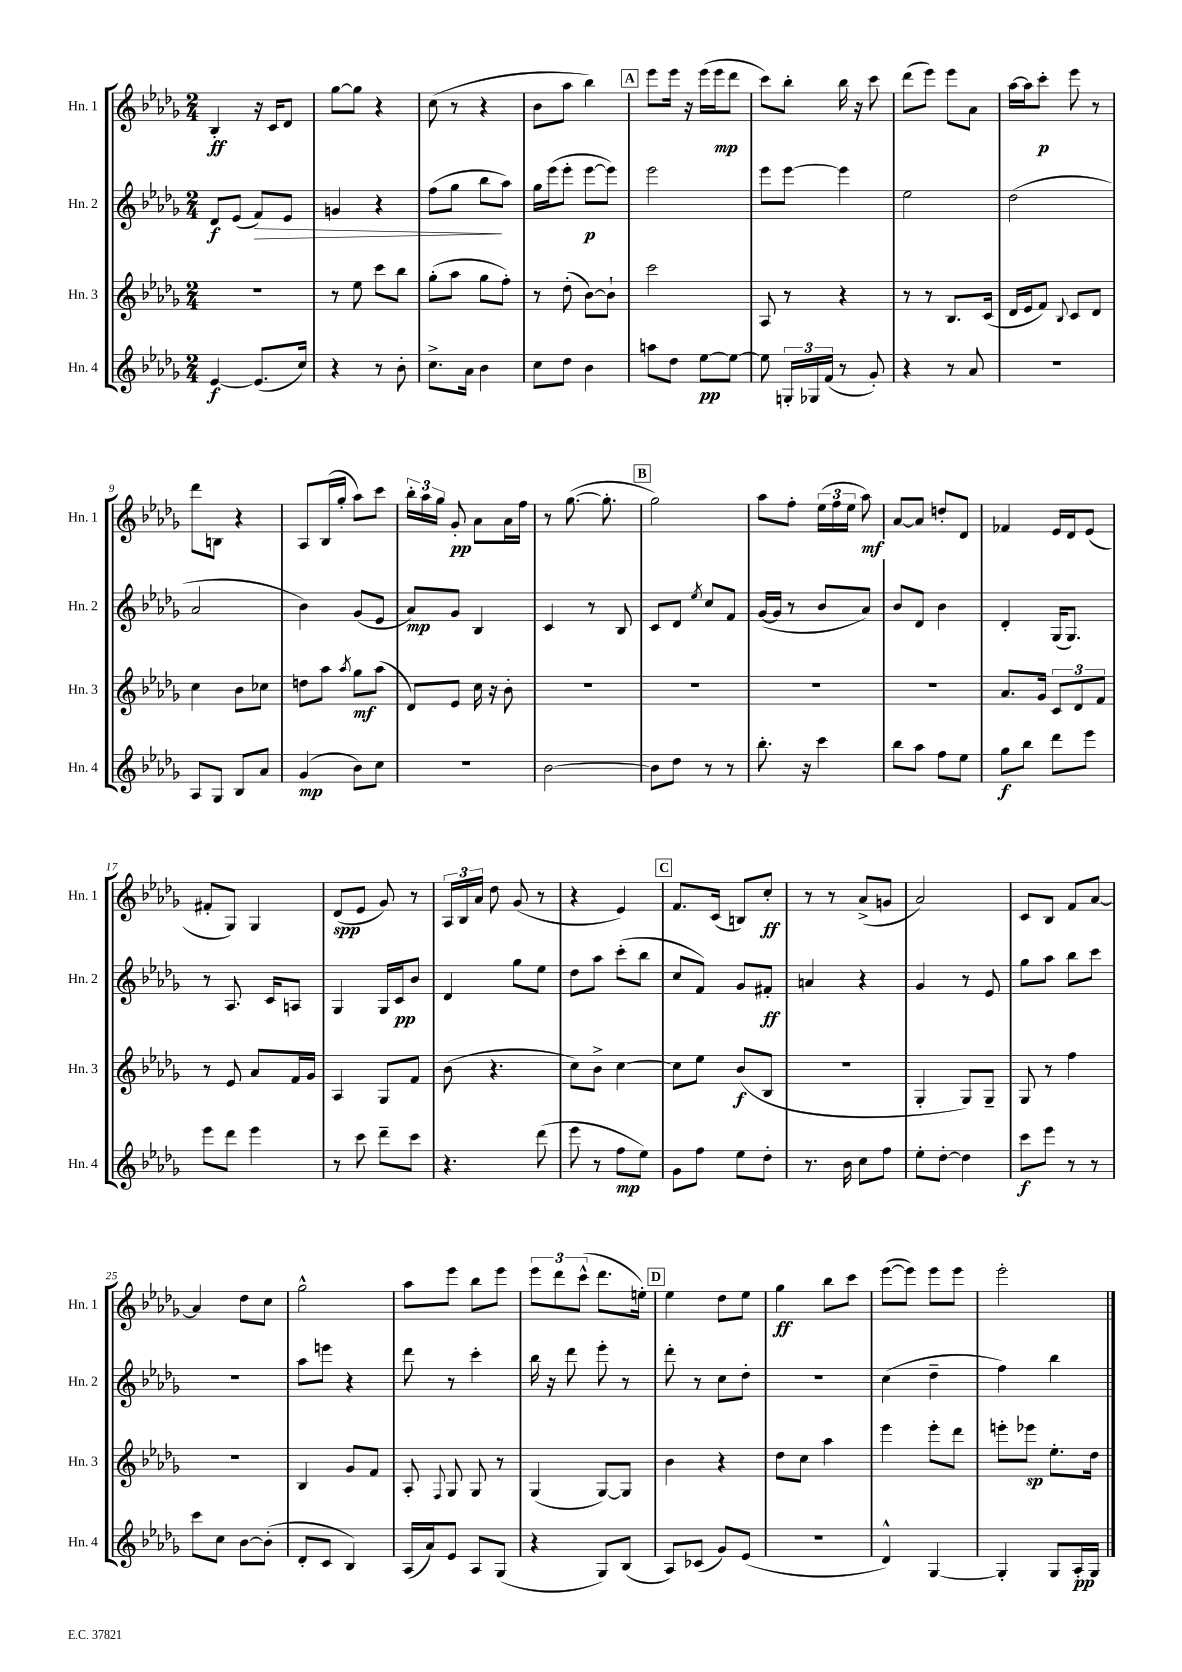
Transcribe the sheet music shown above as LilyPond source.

<<
\new StaffGroup <<
\new Staff = "s0" \with { instrumentName = "Hn. 1" shortInstrumentName = "Hn. 1" } {
    \clef treble \key des \major \numericTimeSignature \time 2/4
    \autoBeamOff bes4-.\ff r16 c'16[ des'8] |
    ges''8[~ ges''8] r4 |
    c''8( r8 r4 |
    bes'8[ aes''8] bes''4) |
    \mark \markup { \box "A" } ees'''8[ ees'''16] r16 ees'''16[( ees'''16\mp des'''8] |
    c'''8[) bes''8]-. bes''16 r16 c'''8 |
    des'''8[( ees'''8]) ees'''8[ aes'8] |
    aes''16[~ aes''16 c'''8]-.\p ees'''8 r8 |
    des'''8[ b8] r4 |
    aes8[ bes16( ges''16]-. aes''8[) c'''8] |
    \tuplet 3/2 { bes''16[-. aes''16 ges''16] } ges'8-.\pp aes'8[ aes'16 f''16] |
    r8 ges''8.~( ges''8.-. |
    \mark \markup { \box "B" } ges''2) |
    aes''8[ f''8]-. \tuplet 3/2 { ees''16[( f''16 ees''16] } aes''8\mf) |
    aes'8[~ aes'8] d''8[-. des'8] |
    fes'4 ees'16[ des'16 ees'8]( |
    fis'8[-. ges8]) ges4 |
    des'8[\spp( ees'8] ges'8) r8 |
    \tuplet 3/2 { aes16[ bes16 aes'16] } des''8 ges'8( r8 |
    r4 ees'4) |
    \mark \markup { \box "C" } f'8.[ c'16]( b8[) c''8]-.\ff |
    r8 r8 aes'8[->( g'8] |
    aes'2) |
    c'8[ bes8] f'8[ aes'8]~ |
    aes'4 des''8[ c''8] |
    ges''2-^ |
    aes''8[ ees'''8] bes''8[ ees'''8] |
    \tuplet 3/2 { ees'''8[ des'''8 c'''8]-^( } des'''8.[ e''16]-.) |
    \mark \markup { \box "D" } ees''4 des''8[ ees''8] |
    ges''4\ff bes''8[ c'''8] |
    ees'''8[~( ees'''8]) ees'''8[ ees'''8] |
    ees'''2-. \bar "|." |
}
\new Staff = "s1" \with { instrumentName = "Hn. 2" shortInstrumentName = "Hn. 2" } {
    \clef treble \key des \major \numericTimeSignature \time 2/4
    \autoBeamOff des'8[\f ees'8]( f'8[\>) ees'8] |
    g'4 r4 |
    f''8[( ges''8] bes''8[\! aes''8]) |
    ges''16[ ees'''16( ees'''8]-. ees'''8[~\p ees'''8]) |
    \mark \markup { \box "A" } ees'''2 |
    ees'''8[ ees'''8]~ ees'''4 |
    ees''2 |
    des''2( |
    aes'2 |
    bes'4) ges'8[( ees'8] |
    aes'8[\mp) ges'8] bes4 |
    c'4 r8 bes8 |
    \mark \markup { \box "B" } c'8[ des'8] \acciaccatura { ees''8 } c''8[ f'8] |
    ges'16[~( ges'16] r8 bes'8[ aes'8]) |
    bes'8[ des'8] bes'4 |
    des'4-. ges16[( ges8.]) |
    r8 aes8. c'16[ a8] |
    ges4 ges16[ c'16\pp bes'8] |
    des'4 ges''8[ ees''8] |
    des''8[ aes''8] c'''8[-.( bes''8] |
    \mark \markup { \box "C" } c''8[ f'8]) ges'8[ fis'8]-.\ff |
    a'4 r4 |
    ges'4 r8 ees'8 |
    ges''8[ aes''8] bes''8[ c'''8] |
    r2 |
    aes''8[ e'''8] r4 |
    des'''8 r8 c'''4-. |
    bes''16 r16 des'''8 ees'''8-. r8 |
    \mark \markup { \box "D" } des'''8-. r8 c''8[ des''8]-. |
    R2 |
    c''4( des''4-- |
    f''4) bes''4 \bar "|." |
}
\new Staff = "s2" \with { instrumentName = "Hn. 3" shortInstrumentName = "Hn. 3" } {
    \clef treble \key des \major \numericTimeSignature \time 2/4
    \autoBeamOff r2 |
    r8 ees''8 c'''8[ bes''8] |
    ges''8[-.( aes''8] ges''8[ f''8]-.) |
    r8 des''8-.( bes'8[~) bes'8]-! |
    \mark \markup { \box "A" } c'''2 |
    aes8 r8 r4 |
    r8 r8 bes8.[ c'16]( |
    des'16[ ees'16 f'8]) \appoggiatura { bes8 } c'8[ des'8] |
    c''4 bes'8[ ces''8] |
    d''8[ aes''8] \acciaccatura { aes''8 } ges''8[\mf aes''8]( |
    des'8[) ees'8] c''16 r16 bes'8-. |
    R2 |
    \mark \markup { \box "B" } R2 |
    R2 |
    R2 |
    aes'8.[ ges'16] \tuplet 3/2 { c'8[ des'8 f'8] } |
    r8 ees'8 aes'8[ f'16 ges'16] |
    aes4 ges8[ f'8] |
    bes'8( r4. |
    c''8[) bes'8]-> c''4~ |
    \mark \markup { \box "C" } c''8[ ees''8] bes'8[\f( bes8] |
    r2 |
    ges4-. ges8[) ges8]-- |
    ges8 r8 f''4 |
    r2 |
    bes4 ges'8[ f'8] |
    aes8-. \appoggiatura { f8 } ges8 ges8 r8 |
    ges4( ges8[~) ges8] |
    \mark \markup { \box "D" } bes'4 r4 |
    des''8[ c''8] aes''4 |
    ees'''4 ees'''8[-. des'''8] |
    e'''8[-. ees'''8]\sp ees''8.[-. des''16] \bar "|." |
}
\new Staff = "s3" \with { instrumentName = "Hn. 4" shortInstrumentName = "Hn. 4" } {
    \clef treble \key des \major \numericTimeSignature \time 2/4
    \autoBeamOff ees'4~\f ees'8.[( c''16]) |
    r4 r8 bes'8-. |
    c''8.[-> aes'16] bes'4 |
    c''8[ des''8] bes'4 |
    \mark \markup { \box "A" } a''8[ des''8] ees''8[~\pp ees''8]~ |
    ees''8 \tuplet 3/2 { g16[-. ges16 f'16]( } r8 ges'8-.) |
    r4 r8 aes'8 |
    r2 |
    aes8[ ges8] bes8[ aes'8] |
    ges'4\mp( bes'8[) c''8] |
    R2 |
    bes'2~ |
    \mark \markup { \box "B" } bes'8[ des''8] r8 r8 |
    bes''8.-. r16 c'''4 |
    bes''8[ aes''8] f''8[ ees''8] |
    ges''8[\f bes''8] des'''8[ ees'''8] |
    ees'''8[ des'''8] ees'''4 |
    r8 c'''8 des'''8[-- c'''8] |
    r4. des'''8( |
    ees'''8 r8 f''8[\mp ees''8]) |
    \mark \markup { \box "C" } ges'8[ f''8] ees''8[ des''8]-. |
    r8. bes'16 c''8[ f''8] |
    ees''8[-. des''8]~-. des''4 |
    c'''8[\f ees'''8] r8 r8 |
    c'''8[ c''8] bes'8[~ bes'8]-.( |
    des'8[-. c'8] bes4) |
    aes16[( aes'16) ees'8] aes8[ ges8]( |
    r4 ges8[) bes8]( |
    \mark \markup { \box "D" } aes8[) ces'8]( ges'8[) ees'8]( |
    R2 |
    des'4-^) ges4~ |
    ges4-. ges8[ aes16-.\pp ges16] \bar "|." |
}
>>
>>
